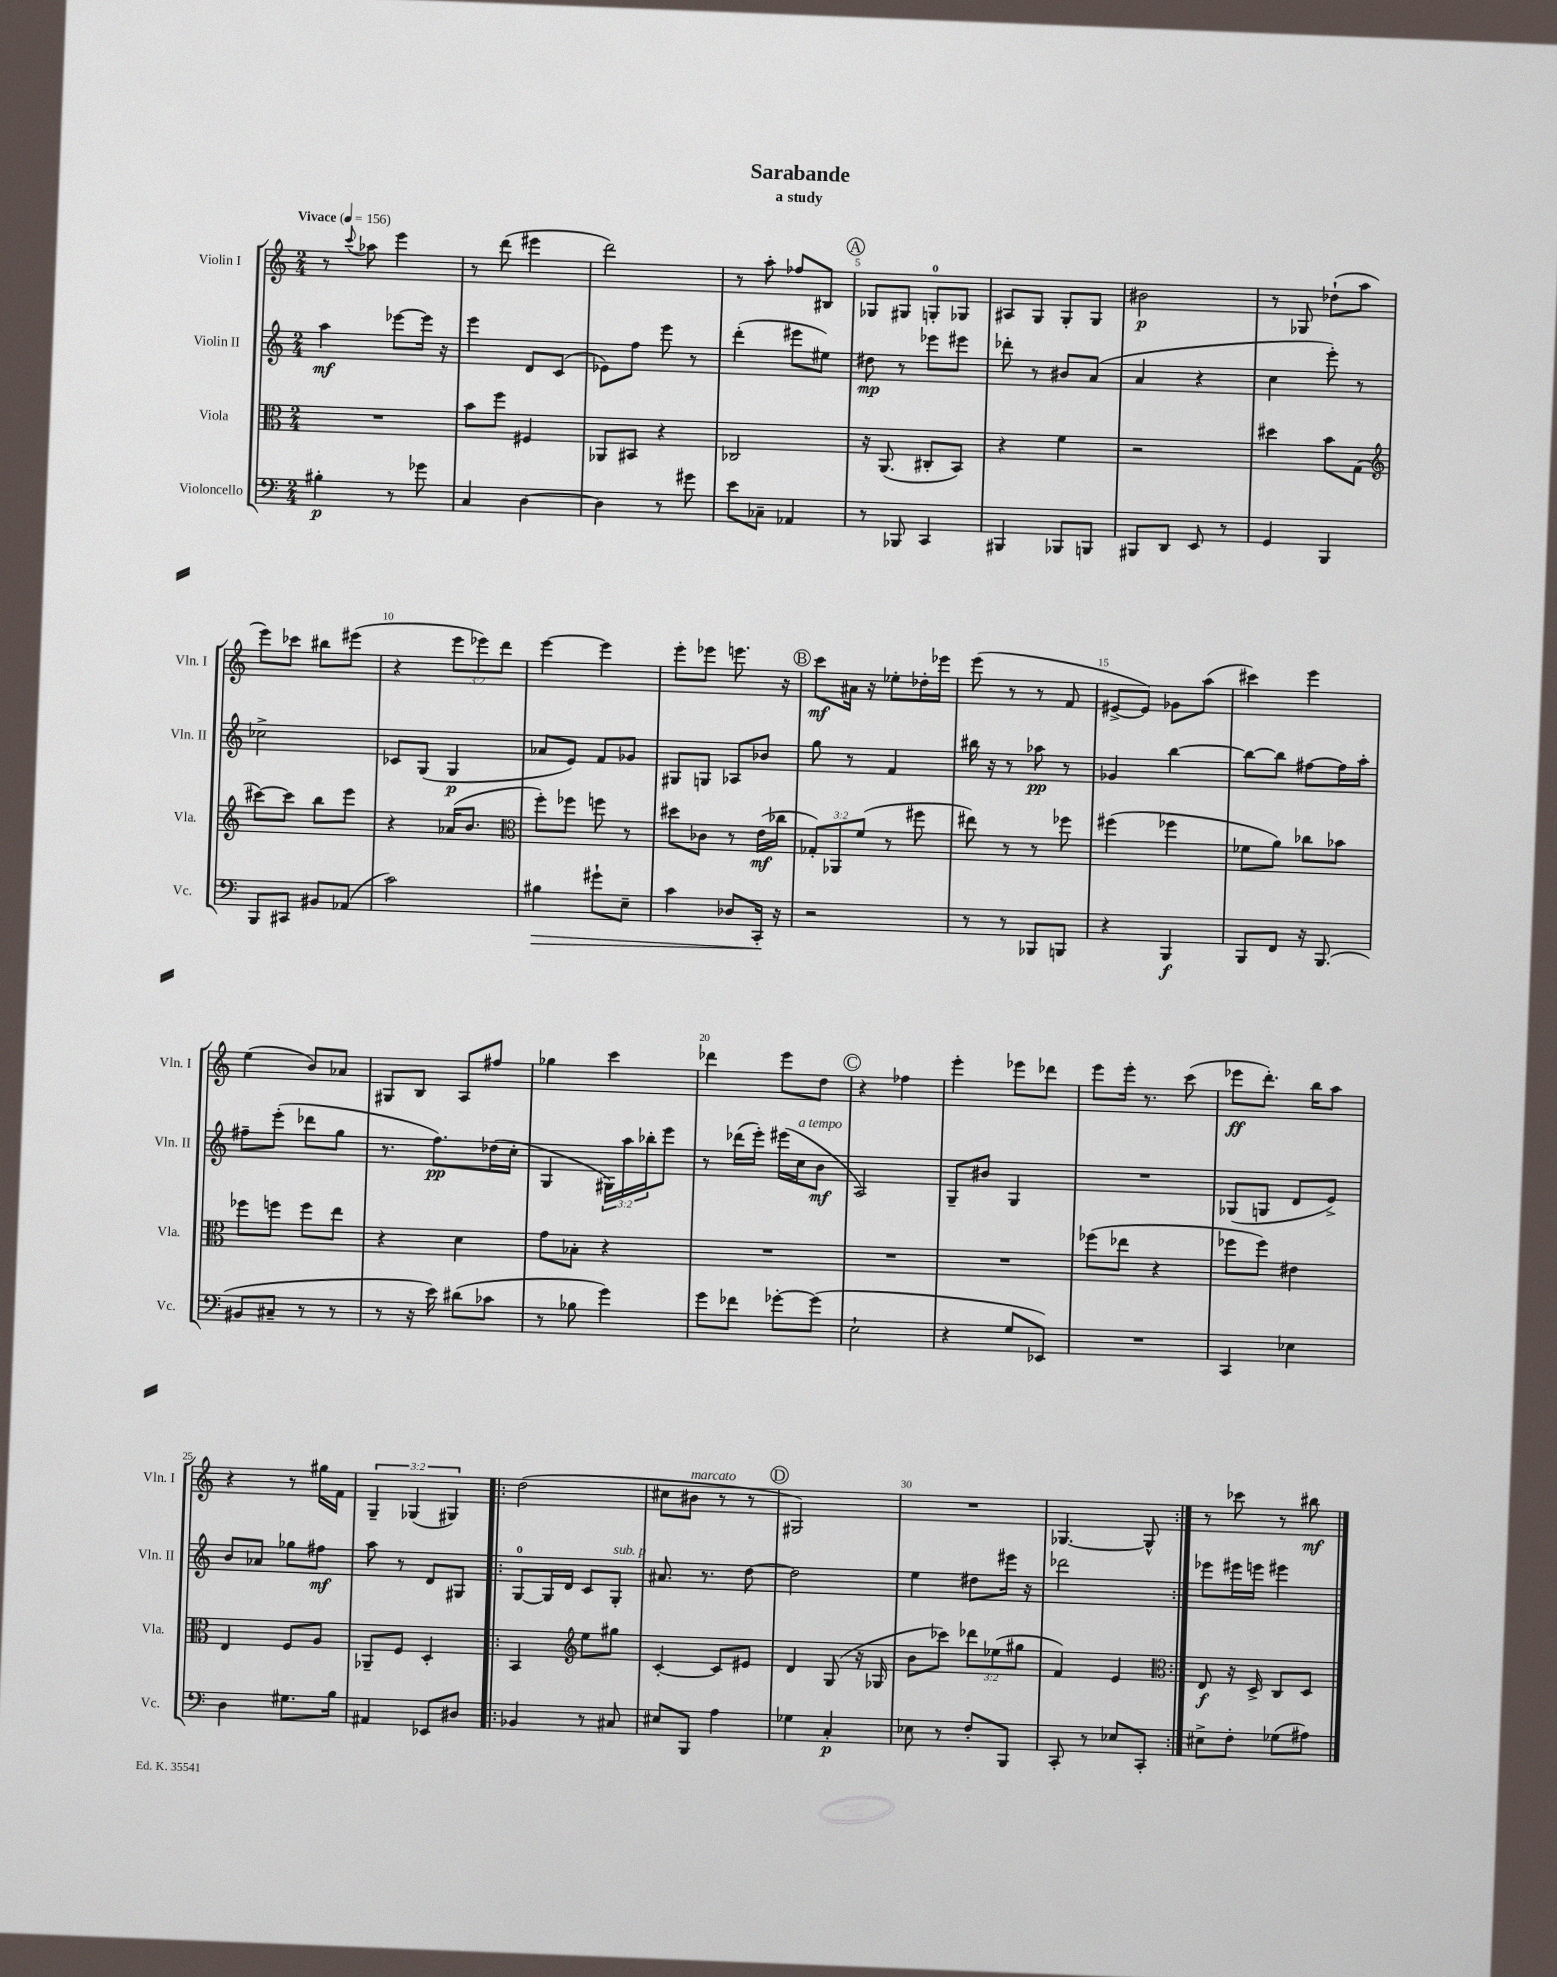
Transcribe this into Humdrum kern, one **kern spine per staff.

**kern	**dynam	**kern	**dynam	**kern	**dynam	**kern	**dynam
*part4	*part4	*part3	*part3	*part2	*part2	*part1	*part1
*staff4	*staff4	*staff3	*staff3	*staff2	*staff2	*staff1	*staff1
*I"Violoncello	*	*I"Viola	*	*I"Violin II	*	*I"Violin I	*
*I'Vc.	*	*I'Vla.	*	*I'Vln. II	*	*I'Vln. I	*
*clefF4	*	*clefC3	*	*clefG2	*	*clefG2	*
*k[]	*	*k[]	*	*k[]	*	*k[]	*
*M2/4	*	*M2/4	*	*M2/4	*	*M2/4	*
*MM156	*	*MM156	*	*MM156	*	*MM156	*
=1	=1	=1	=1	=1	=1	=1	=1
!	!	!	!	!	!	!LO:TX:a:B:t=Vivace	!
4B#X'\	p	2r	.	4aa\	mf	8r	.
.	.	.	.	.	.	8qqccc/	.
.	.	.	.	.	.	8aa-X\	.
8r	.	.	.	[8eee-X\L	.	4eee\	.
8g-X\	.	.	.	16eee-\Jk]	.	.	.
.	.	.	.	16r	.	.	.
=2	=2	=2	=2	=2	=2	=2	=2
4C/	.	8b\L	.	4eee\	.	8r	.
.	.	8ff\J	.	.	.	(8ddd\	.
[4D\	.	4F#X/	.	8d/L	.	4eee#X\	.
.	.	.	.	(8c/J	.	.	.
=3	=3	=3	=3	=3	=3	=3	=3
4D\]	.	8AA-X/L	.	8e-X\L)	.	2ddd\)	.
.	.	8BB#X/J	.	8ff\J	.	.	.
8r	.	4r	.	8eee\	.	.	.
8g#X\	.	.	.	8r	.	.	.
=4	=4	=4	=4	=4	=4	=4	=4
8e\L	.	2C-X/	.	(4ddd'\	.	8r	.
8C-X~\J	.	.	.	.	.	8aa'\	.
4AA-X/	.	.	.	8eee#X\L	.	8ff-X/L	.
.	.	.	.	8ee#X\J)	.	8B#X/J	.
!!LO:REH:place=s1:t=A
=5	=5	=5	=5	=5	=5	=5	=5
8r	.	16r	.	8dd#X\	mp	8G-X/L	.
.	.	(8.AA/	.	.	.	.	.
8BBB-X/	.	.	.	8r	.	8G#X/J	.
4CC/	.	8C#X'/L	.	8eee-X\L	.	8Gn'/L	.
.	.	8BB/J)	.	8eee#X\J	.	8G-X/J	.
=6	=6	=6	=6	=6	=6	=6	=6
4BBB#X/	.	4r	.	8ddd-X'\	.	8A#X/L	.
.	.	.	.	8r	.	8G/J	.
8BBB-X/L	.	4f\	.	8b#X/L	.	8G'/L	.
8BBBn/J	.	.	.	(8a/J	.	8G/J	.
=7	=7	=7	=7	=7	=7	=7	=7
8BBB#X/L	.	2r	.	4a/	.	2b#X\	p
8DD/J	.	.	.	.	.	.	.
8EE/	.	.	.	4r	.	.	.
8r	.	.	.	.	.	.	.
=8	=8	=8	=8	=8	=8	=8	=8
4GG/	.	4dd#X\	.	4cc\	.	8r	.
.	.	.	.	.	.	8G-X/	.
4BBB/	.	8b\L	.	8eee'\)	.	(8dd-X`\L	.
.	.	(8G\J	.	8r	.	8aa\J	.
!!LO:LB:g=z
=9	=9	=9	=9	=9	=9	=9	=9
*	*	*clefG2	*	*	*	*	*
8BBB/L	.	[8ccc#X\L)	.	2cc-X^\	.	8eee\L)	.
8CC#X/J	.	8ccc#\J]	.	.	.	8ccc-X\J	.
8BB#X/L	.	8bb\L	.	.	.	8bb#X\L	.
(8AA-X/J	.	8eee\J	.	.	.	(8eee#X\J	.
=10	=10	=10	=10	=10	=10	=10	=10
2c\)	.	4r	.	8c-X/L	.	4r	.
.	.	.	.	(8G/J	.	.	.
.	.	(16a-X/KL	.	4G/	p	12eee\L	.
.	.	8.b/J	.	.	.	.	.
.	.	.	.	.	.	12eee-X\)	.
.	.	.	.	.	.	12ddd\J	.
=11	=11	=11	=11	=11	=11	=11	=11
*	*	*clefC3	*	*	*	*	*
!	!LO:HP:b	!	!	!	!	!	!
4B#X\	>	8ff'\L)	.	8a-X/L	.	[4eee\	.
.	.	8ff-X\J	.	8e/J)	.	.	.
8g#X`\L	.	8ffn\	.	8f/L	.	4eee\]	.
8E~\J	.	8r	.	8g-X/J	.	.	.
=12	=12	=12	=12	=12	=12	=12	=12
4c\	.	8dd#X\L	.	8G#X/L	.	8eee'\L	.
.	.	8c-X\J	.	8Gn/J	.	8eee-X\J	.
8D-X/L	.	8r	.	8A-X/L	.	8.eeen\	.
16CC'/Jk	.	(16e\LL	mf	8b-X/J	.	.	.
16r	]	16cc-X\JJ	.	.	.	16r	.
!!LO:REH:place=s1:t=B
=13	=13	=13	=13	=13	=13	=13	=13
2r	.	12G-X'/L)	.	8gg\	.	8ccc\L	mf
.	.	12AA-X/	.	.	.	.	.
.	.	.	.	8r	.	16a#X\Jk	.
.	.	(12f/J	.	.	.	.	.
.	.	.	.	.	.	16r	.
.	.	8r	.	4f/	.	8ee-X'\L	.
.	.	8ff#X\	.	.	.	16dd-X'\L	.
.	.	.	.	.	.	16eee-X\JJ	.
=14	=14	=14	=14	=14	=14	=14	=14
8r	.	8ee#X\)	.	16bb#X\	.	(8eee\	.
.	.	.	.	16r	.	.	.
8r	.	8r	.	8r	.	8r	.
8BBB-X/L	.	8r	.	8aa-X\	pp	8r	.
8BBBn/J	.	8ff-X\	.	8r	.	8f/	.
=15	=15	=15	=15	=15	=15	=15	=15
4r	.	(4ff#X\	.	4g-X/	.	[8e#X^/L	.
.	.	.	.	.	.	8e#/J])	.
4BBB/	f	4ff-X\	.	[4bb\	.	8g-X\L	.
.	.	.	.	.	.	(8aa\J	.
=16	=16	=16	=16	=16	=16	=16	=16
8BBB/L	.	8f-X\L	.	8bb\L_	.	4ccc#X\)	.
8FF/J	.	8a\J)	.	8bb\J]	.	.	.
16r	.	8cc-X\L	.	[8ff#X\L	.	4eee\	.
(8.BBB/	.	.	.	.	.	.	.
.	.	8b-X\J	.	16ff#\L]	.	.	.
.	.	.	.	16aa'\JJ	.	.	.
!!LO:LB:g=z
=17	=17	=17	=17	=17	=17	=17	=17
8BB#X/L	.	8ff-X\L	.	8ff#X~\L	.	(4ee\	.
8C#X~/J	.	8ffn\J	.	(8eee'\J	.	.	.
8r	.	8ff\L	.	8ddd-X\L	.	8b/L)	.
8r	.	8ee\J	.	8gg\J	.	8a-X/J	.
=18	=18	=18	=18	=18	=18	=18	=18
8r	.	4r	.	8.r	.	8G#X/L	.
16r	.	.	.	.	.	8B/J	.
16e\)	.	.	.	8.ff\L)	pp	.	.
(8d#X\L	.	4d\	.	.	.	8A/L	.
8c-X\J	.	.	.	(16dd-X\L	.	8ff#X/J	.
.	.	.	.	16cc'\JJ	.	.	.
=19	=19	=19	=19	=19	=19	=19	=19
8r	.	8g\L	.	4G/	.	4gg-X\	.
8B-X\	.	8B-X'\J	.	.	.	.	.
4g\)	.	4r	.	24G#X\LL)	.	4ccc\	.
.	.	.	.	24aa\	.	.	.
.	.	.	.	24bb-X'\J	.	.	.
.	.	.	.	8eee\J	.	.	.
=20	=20	=20	=20	=20	=20	=20	=20
8g\L	.	2r	.	8r	.	4ddd-X\	.
8f-X\J	.	.	.	(16ddd-X\LL	.	.	.
.	.	.	.	16eee'\JJ)	.	.	.
[8g-X'\L	.	.	.	(16eee#X\LL	.	8eee\L	.
!	!	!	!	!LO:TX:a:i:t=a tempo	!	!	!
.	.	.	.	16cc\J	.	.	.
(8g-\J]	.	.	.	8b\J	mf	8dd\J	.
!!LO:REH:place=s1:t=C
=21	=21	=21	=21	=21	=21	=21	=21
2E`\	.	2r	.	2A/)	.	4r	.
.	.	.	.	.	.	4ff-X\	.
=22	=22	=22	=22	=22	=22	=22	=22
4r	.	2r	.	8G~/L	.	4eee'\	.
.	.	.	.	8b#X/J	.	.	.
8G/L	.	.	.	4G/	.	8eee-X\L	.
8EE-X/J)	.	.	.	.	.	8ddd-X\J	.
=23	=23	=23	=23	=23	=23	=23	=23
2r	.	(8ff-X\L	.	2r	.	8eee\L	.
.	.	8ee-X\J	.	.	.	16eee'\Jk	.
.	.	.	.	.	.	8.r	.
.	.	4r	.	.	.	.	.
.	.	.	.	.	.	(8ccc\	.
=24	=24	=24	=24	=24	=24	=24	=24
4CC/	.	8ff-X\L	.	(8G-X/L	.	8eee-X\L	ff
.	.	8ff-\J)	.	8Gn/J	.	8.ddd'\J)	.
4E-X\	.	4e#X\	.	8d/L	.	.	.
.	.	.	.	.	.	16bb\KL	.
.	.	.	.	8e^/J)	.	8aa\J	.
!!LO:LB:g=z
=25	=25	=25	=25	=25	=25	=25	=25
4D\	.	4E/	.	8b/L	.	4r	.
.	.	.	.	8a-X/J	.	.	.
8.G#X\L	.	8F/L	.	8gg-X\L	.	8r	.
.	.	8A/J	.	8ff#X\J	mf	16gg#X\LL	.
16B\Jk	.	.	.	.	.	16f\JJ	.
=26	=26	=26	=26	=26	=26	=26	=26
4AA#X/	.	8AA-X~/L	.	8aa\	.	6G~/	.
.	.	8F/J	.	8r	.	.	.
.	.	.	.	.	.	(6G-X/	.
8EE-X/L	.	4D'/	.	8d/L	.	.	.
.	.	.	.	.	.	6G#X/)	.
8D#X/J	.	.	.	8G#X/J	.	.	.
=27!|:	=27!|:	=27!|:	=27!|:	=27!|:	=27!|:	=27!|:	=27!|:
4BB-X/	.	4BB/	.	[8G/L	.	(2dd\	.
.	.	.	.	16G/L]	.	.	.
.	.	.	.	16d/JJ	.	.	.
*	*	*clefG2	*	*	*	*	*
8r	.	8ee\L	.	8c/L	.	.	.
!	!	!	!	!LO:TX:a:i:t=sub. p	!	!	!
8C#X/	.	8gg#X\J	.	8G'/J	.	.	.
=28	=28	=28	=28	=28	=28	=28	=28
8E#X/L	.	[4c'/	.	8.a#X/	.	8cc#X\L	.
!	!	!	!	!	!	!LO:TX:a:i:t=marcato	!
8BBB/J	.	.	.	.	.	8b#X\J	.
.	.	.	.	8.r	.	.	.
4A\	.	8c/L]	.	.	.	8r	.
.	.	8e#X/J	.	[8dd\	.	8r	.
!!LO:REH:place=s1:t=D
=29	=29	=29	=29	=29	=29	=29	=29
4G-X\	.	4d/	.	2dd\]	.	2G#X/)	.
4C'/	p	(8G/	.	.	.	.	.
.	.	16r	.	.	.	.	.
.	.	16G-X/	.	.	.	.	.
=30	=30	=30	=30	=30	=30	=30	=30
8E-X\	.	8b\L	.	4ee\	.	2r	.
8r	.	8ccc-X\J)	.	.	.	.	.
8F'/L	.	12ddd-X\L	.	8dd#X\L	.	.	.
.	.	(12ee-X\	.	.	.	.	.
8BBB/J	.	.	.	16eee#X\Jk	.	.	.
.	.	12gg#X\J	.	.	.	.	.
.	.	.	.	16r	.	.	.
=31	=31	=31	=31	=31	=31	=31	=31
8CC'/	.	4f/)	.	2ddd-X\	.	[4.G-X/	.
8r	.	.	.	.	.	.	.
8E-X/L	.	4e/	.	.	.	.	.
8CC'/J	.	.	.	.	.	8G-^^/]	.
=32:|!	=32:|!	=32:|!	=32:|!	=32:|!	=32:|!	=32:|!	=32:|!
*	*	*clefC3	*	*	*	*	*
8E#X^\L	.	8E/	f	8eee-X\L	.	8r	.
8F'\J	.	16r	.	16eee#X\L	.	8ccc-X\	.
.	.	16D^/	.	16eeen\JJ	.	.	.
(8G-X\L	.	8C/L	.	4eee#X\	.	8r	.
8A#X\J)	.	8D/J	.	.	.	8bb#X\	mf
==	==	==	==	==	==	==	==
*-	*-	*-	*-	*-	*-	*-	*-
